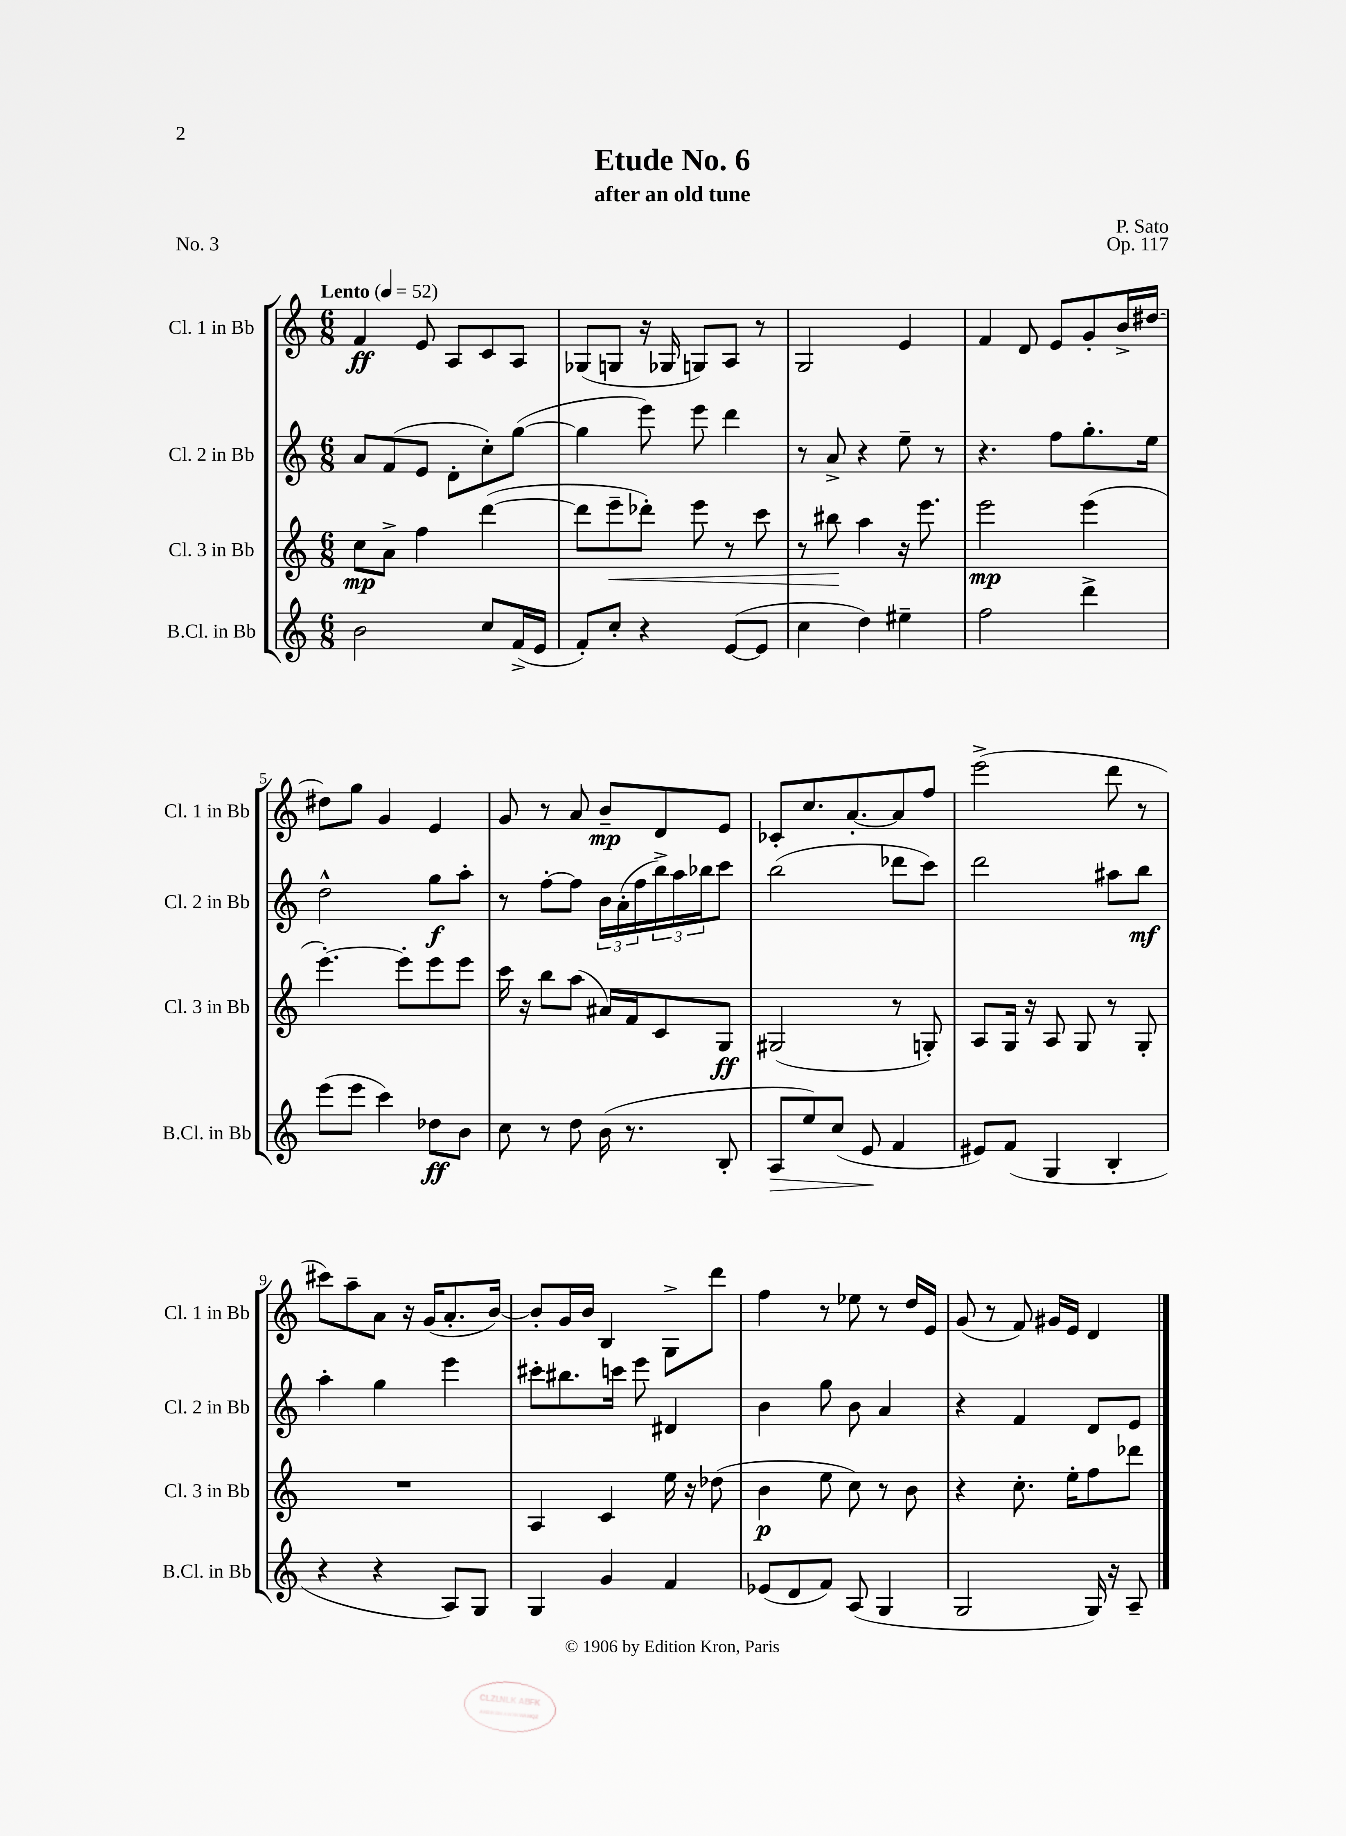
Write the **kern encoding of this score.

**kern	**kern	**kern	**kern
*staff4	*staff3	*staff2	*staff1
*clefG2	*clefG2	*clefG2	*clefG2
*k[]	*k[]	*k[]	*k[]
*M6/8	*M6/8	*M6/8	*M6/8
*MM52	*MM52	*MM52	*MM52
2b	8cc	8a	4f
.	8a^	(8f	.
.	4ff	8e	8e
.	.	8d'	8A
8cc	([4ddd	8cc')	8c
(16f^	.	([8gg	8A
16e	.	.	.
=	=	=	=
8f')	8ddd]	4gg]	(8G-
8cc'	8eee~	.	8G
4r	8ddd-')	8eee)	16r
.	.	.	16G-
.	8eee	8eee	8G)
([8e	8r	4ddd	8A
8e]	8ccc	.	8r
=	=	=	=
4cc	8r	8r	2G
.	8bb#	8a^	.
4dd)	4aa	4r	.
4ee#~	16r	8ee~	4e
.	8.eee	.	.
.	.	8r	.
=	=	=	=
2ff	2eee	4.r	4f
.	.	.	8d
.	.	8ff	8e
4ddd^	(4eee	8.gg'	8g'
.	.	.	16b^
.	.	16ee	[16dd#
=	=	=	=
(8eee	[4.eee')	2dd^^	8dd#]
8eee	.	.	8gg
4ccc)	.	.	4g
.	8eee']	.	.
8dd-	8eee	8gg	4e
8b	8eee	8aa'	.
=	=	=	=
8cc	16ccc	8r	8g
.	16r	.	.
8r	8bb	[8ff'	8r
8dd	(8aa	8ff]	8a
(16b	16a#)	24b	8b~
.	.	(24a'	.
8.r	16f	.	.
.	.	24ff	.
.	8c	24bb^)	8d
.	.	24aa	.
.	.	24bb-	.
8B'	8G	8ccc	8e
=	=	=	=
8A	(2G#	(2bb	8c-'
8ee)	.	.	8.cc
(8cc	.	.	.
.	.	.	[8.a'
8e	.	.	.
4f	8r	8ddd-	8a]
.	8G')	8ccc)	8ff
=	=	=	=
8e#)	8A	2ddd	(2eee^
(8f	16G	.	.
.	16r	.	.
4G	8A	.	.
.	8G	.	.
4B'	8r	8aa#	8ddd
.	8G'	8bb	8r
=	=	=	=
4r	2.r	4aa'	8ccc#)
.	.	.	8aa~
4r	.	4gg	8a
.	.	.	16r
.	.	.	(16g
8A)	.	4eee	8.a'
8G	.	.	.
.	.	.	[16b)
=	=	=	=
4G	4A	8ccc#'	8b']
.	.	8.bb#	16g
.	.	.	16b
4g	4c	.	4B
.	.	16ccc	.
.	.	8eee	.
4f	16ee	4d#	8G^
.	16r	.	.
.	(8dd-	.	8ddd
=	=	=	=
(8e-	4b	4b	4ff
8d	.	.	.
8f)	8ee	8gg	8r
(8A	8cc)	8b	8ee-
4G	8r	4a	8r
.	8b	.	16dd
.	.	.	16e
=	=	=	=
2G	4r	4r	(8g
.	.	.	8r
.	8.cc'	4f	8f)
.	.	.	16g#
.	16ee'	.	16e
16G)	8ff	8d	4d
16r	.	.	.
8A~	8ddd-	8e	.
==	==	==	==
*-	*-	*-	*-
